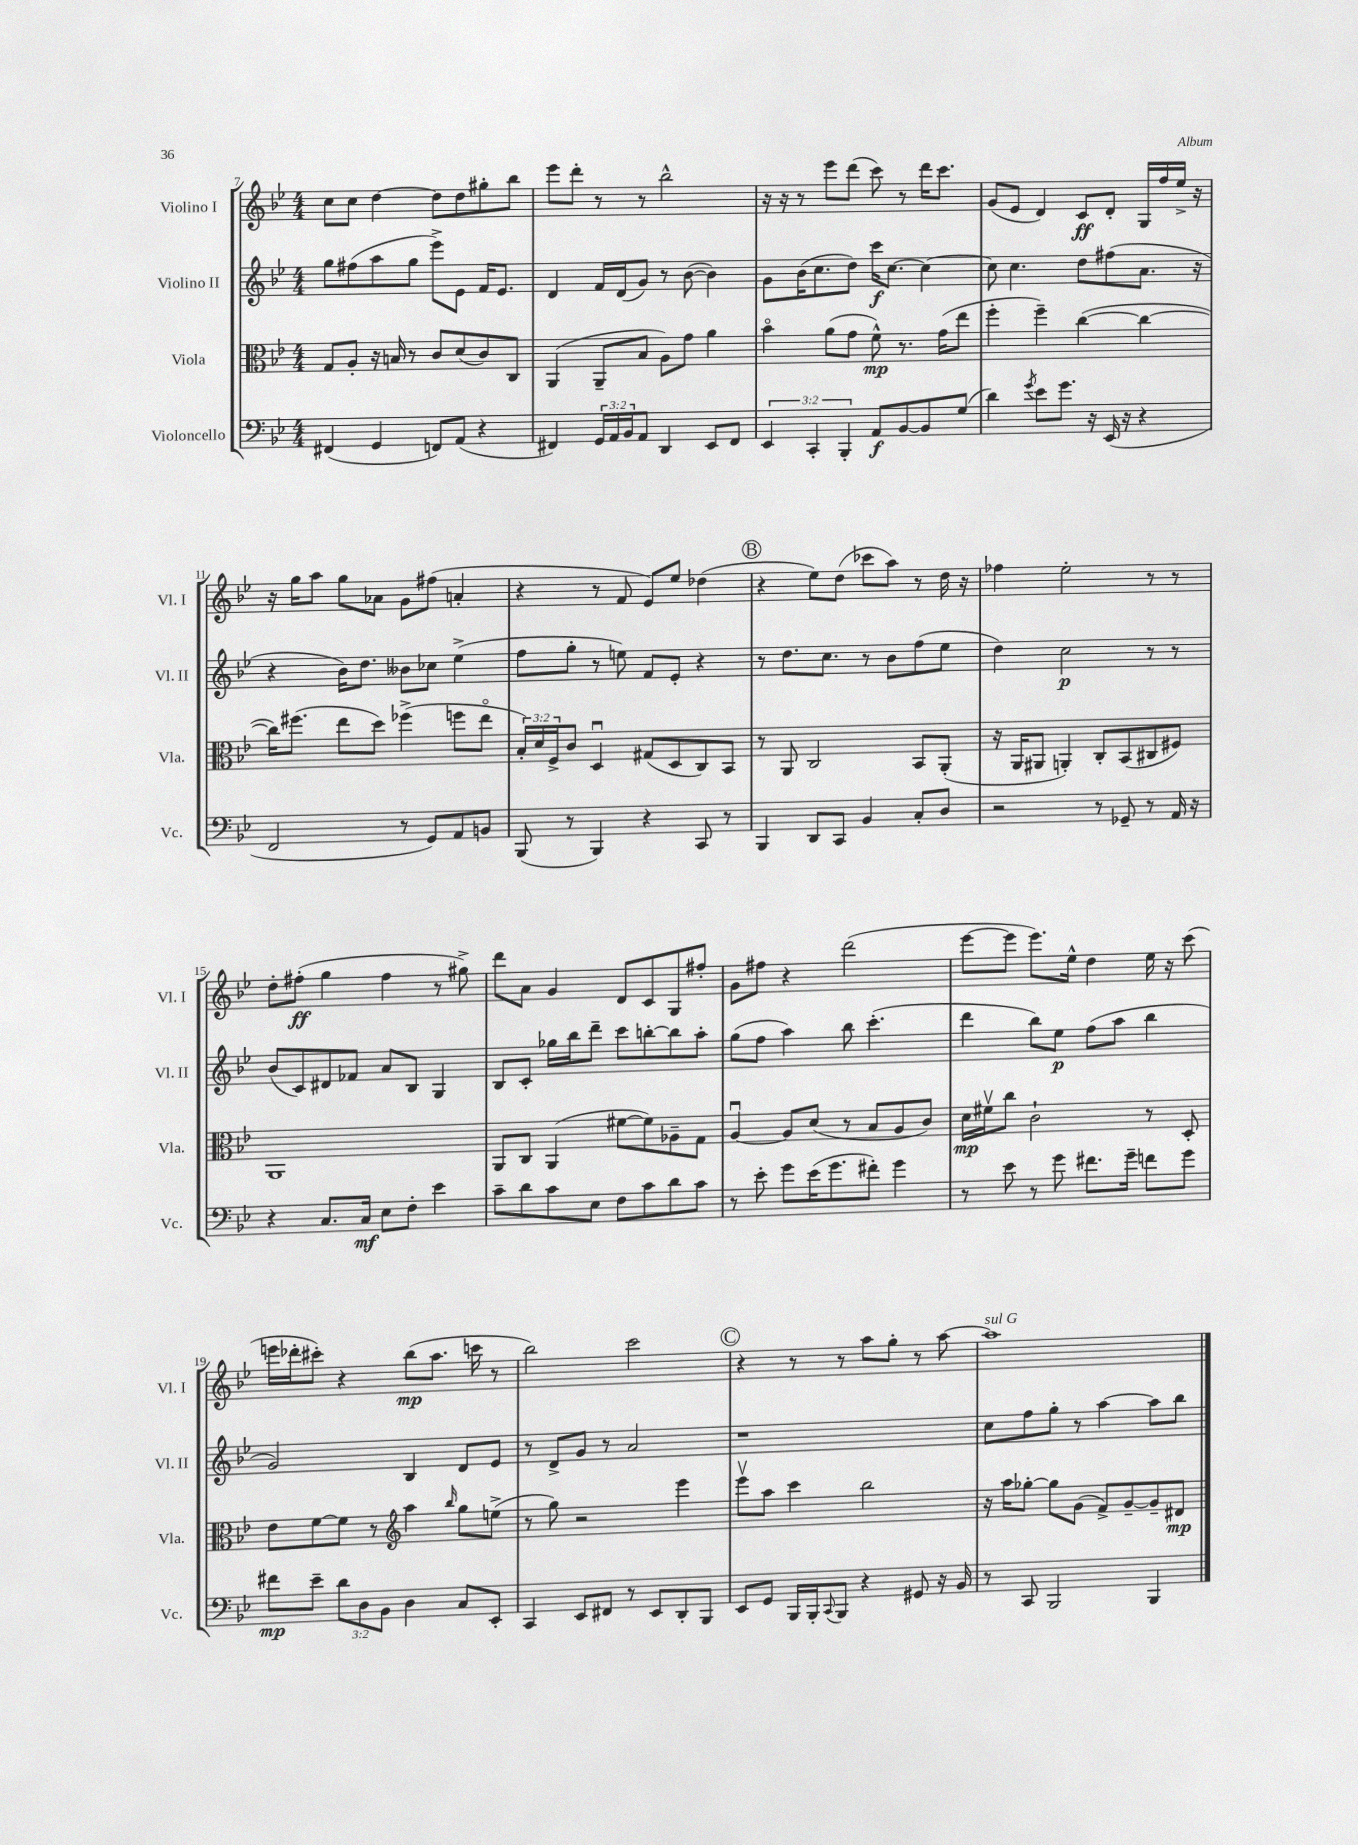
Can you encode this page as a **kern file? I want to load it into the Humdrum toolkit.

**kern	**dynam	**kern	**dynam	**kern	**dynam	**kern	**dynam
*part4	*part4	*part3	*part3	*part2	*part2	*part1	*part1
*staff4	*staff4	*staff3	*staff3	*staff2	*staff2	*staff1	*staff1
*I"Violoncello	*	*I"Viola	*	*I"Violino II	*	*I"Violino I	*
*I'Vc.	*	*I'Vla.	*	*I'Vl. II	*	*I'Vl. I	*
*clefF4	*	*clefC3	*	*clefG2	*	*clefG2	*
*k[b-e-]	*	*k[b-e-]	*	*k[b-e-]	*	*k[b-e-]	*
*M4/4	*	*M4/4	*	*M4/4	*	*M4/4	*
=7	=7	=7	=7	=7	=7	=7	=7
(4FF#X/	.	8G/L	.	8gg\L	.	8cc\L	.
.	.	8A'/J	.	(8ff#X\	.	8cc\J	.
4GG/	.	16r	.	8aa\	.	[4dd\	.
.	.	16Bn/	.	.	.	.	.
.	.	8r	.	8gg\J	.	.	.
8FFn/L)	.	8c/L	.	8eee-^\L)	.	8dd\L]	.
(8AA/J	.	(8d/	.	8e-\J	.	8dd\	.
4r	.	8c/)	.	16f/KL	.	8gg#X'\	.
.	.	.	.	8.e-/J	.	.	.
.	.	8C/J	.	.	.	8bb-\J	.
=8	=8	=8	=8	=8	=8	=8	=8
4FF#X/)	.	(4AA/	.	4d/	.	8eee-\L	.
.	.	.	.	.	.	8ddd'\J	.
24GG/LL	.	8AA~/L	.	16f/LL	.	8r	.
24AA/	.	.	.	.	.	.	.
.	.	.	.	(16d/J	.	.	.
24BB-/J	.	.	.	.	.	.	.
8AA/J	.	8B-/J	.	8g/J)	.	8r	.
4DD/	.	8A\L)	.	8r	.	2bb-^^\	.
.	.	8g\J	.	([8b-\	.	.	.
8EE-/L	.	4a\	.	4b-\])	.	.	.
8FF#/J	.	.	.	.	.	.	.
=9	=9	=9	=9	=9	=9	=9	=9
6EE-/	.	4b-\	.	8g\L	.	16r	.
.	.	.	.	.	.	16r	.
.	.	.	.	(16b-\K	.	8r	.
6CC'/	.	.	.	.	.	.	.
.	.	.	.	8.cc\	.	.	.
.	.	(8a\L	.	.	.	8eee-\L	.
6BBB-'/	.	.	.	.	.	.	.
.	.	8g\J	.	8dd\J)	.	(8ddd\J	.
8AA/L	f	8f^^\)	mp	16ccc\KL	f	8ccc\)	.
.	.	.	.	[8.cc\J	.	.	.
[8BB-/	.	8.r	.	.	.	8r	.
8BB-/]	.	.	.	4cc\_	.	16ddd\KL	.
.	.	(16g\KL	.	.	.	8.ccc\J	.
(8G/J	.	8ee-\J	.	.	.	.	.
=10	=10	=10	=10	=10	=10	=10	=10
4d\)	.	4ff'\	.	8cc\]	.	(8g/L	.
.	.	.	.	4.cc\	.	8e-/J	.
8qg/	.	.	.	.	.	.	.
8e-\L	.	4ff~\)	.	.	.	4d/)	.
8.g\J	.	.	.	.	.	.	.
.	.	([4cc\	.	8dd\L	.	8c/L	ff
16r	.	.	.	.	.	.	.
(16EE-/	.	.	.	(8ff#X\	.	8d'/J	.
16r	.	.	.	.	.	.	.
4r	.	4cc\_	.	8.a\J	.	16G/LL	.
.	.	.	.	.	.	16ff/	.
.	.	.	.	.	.	16ee-^/JJ	.
.	.	.	.	16r	.	16r	.
!!LO:LB:g=z
=11	=11	=11	=11	=11	=11	=11	=11
2FF/	.	16cc\KL])	.	4r	.	16r	.
.	.	(8.ff#X\J	.	.	.	16gg\KL	.
.	.	.	.	.	.	8aa\J	.
.	.	8ee-\L	.	16b-\KL)	.	8gg\L	.
.	.	.	.	8.dd\J	.	.	.
.	.	8dd\J)	.	.	.	8a-X\J	.
8r	.	(4ff-X^\	.	8b--X\L	.	8g\L	.
8GG/L)	.	.	.	8cc-X\J	.	(8ff#X\J	.
8AA/	.	8ffn\L	.	(4ee-^\	.	4an'/	.
8BBn/J	.	8ee-\J	.	.	.	.	.
=12	=12	=12	=12	=12	=12	=12	=12
(8BBB-/	.	24B-'/LL)	.	8ff\L	.	4r	.
.	.	24d/	.	.	.	.	.
.	.	24F^/J	.	.	.	.	.
8r	.	8c/J	.	8gg'\J	.	.	.
4BBB-/)	.	4Du/	.	8r	.	8r	.
.	.	.	.	8een\)	.	8f/	.
4r	.	(8G#X/L	.	8f/L	.	8e-/L)	.
.	.	8D/	.	8e-'/J	.	8ee-/J	.
8CC/	.	8C/)	.	4r	.	(4dd-X\	.
8r	.	8BB-/J	.	.	.	.	.
!!LO:REH:place=s1:t=B
=13	=13	=13	=13	=13	=13	=13	=13
4BBB-/	.	8r	.	8r	.	4r	.
.	.	8AA/	.	8.dd\L	.	.	.
8DD/L	.	2C/	.	.	.	8ee-\L)	.
.	.	.	.	8.cc\J	.	.	.
8CC/J	.	.	.	.	.	(8dd\J	.
4BB-/	.	.	.	8r	.	8ccc-X\L	.
.	.	.	.	8b-\L	.	8aa\J)	.
8C'/L	.	8BB-/L	.	(8ff\	.	8r	.
8D/J	.	(8AA'/J	.	8ee-\J	.	16dd\	.
.	.	.	.	.	.	16r	.
=14	=14	=14	=14	=14	=14	=14	=14
2r	.	16r	.	4dd\)	.	4ff-X\	.
.	.	16AA/KL	.	.	.	.	.
.	.	8AA#X/J	.	.	.	.	.
.	.	4AAn'/)	.	2cc\	p	2ee-'\	.
8r	.	8C'/L	.	.	.	.	.
8GG-X~/	.	(8BB-/	.	.	.	.	.
8r	.	8C#X/	.	8r	.	8r	.
16AA/	.	8F#X/J)	.	8r	.	8r	.
16r	.	.	.	.	.	.	.
!!LO:LB:g=z
=15	=15	=15	=15	=15	=15	=15	=15
4r	.	1AA	.	(8b-/L	.	8dd'\L	.
.	.	.	.	8c/)	.	(8ff#X'\J	ff
8.C/L	.	.	.	8d#X/	.	4gg\	.
.	.	.	.	8f-X/J	.	.	.
16C/Jk	mf	.	.	.	.	.	.
8E-\L	.	.	.	8a/L	.	4ff#\	.
8F'\J	.	.	.	8B-/J	.	.	.
4e-\	.	.	.	4G/	.	8r	.
.	.	.	.	.	.	8gg#X^\)	.
=16	=16	=16	=16	=16	=16	=16	=16
8c~\L	.	8AA/L	.	8B-/L	.	8ddd\L	.
8d\	.	8C/J	.	8c'/J	.	8a\J	.
8c\	.	(4AA/	.	16gg-X\LL	.	4g/	.
.	.	.	.	16bb-\J	.	.	.
8E-\J	.	.	.	8ddd~\J	.	.	.
8F\L	.	[8f#X\L	.	8ccc\L	.	8d/L	.
8c\	.	8f#\])	.	[8bbn'\	.	8c/	.
8d\	.	8A-X~\	.	8bb\]	.	8G/	.
8c\J	.	8G\J	.	8aa'\J	.	8ff#X'/J	.
=17	=17	=17	=17	=17	=17	=17	=17
8r	.	[4Au/	.	(8gg\L	.	8g\L	.
8e-'\	.	.	.	8ff\J	.	8ff#X\J	.
8g\L	.	8A/L]	.	4aa\)	.	4r	.
(16e-\K	.	(8d/J	.	.	.	.	.
8.g\	.	.	.	.	.	.	.
.	.	8r	.	8bb-\	.	(2ddd\	.
8f#X'\J)	.	8B-/L	.	(4.ccc'\	.	.	.
4g\	.	8A/	.	.	.	.	.
.	.	8c/J)	.	.	.	.	.
=18	=18	=18	=18	=18	=18	=18	=18
8r	.	16d\LL	mp	4ddd\	.	[8eee-\L	.
.	.	16f#Xv\J	.	.	.	.	.
8e-\	.	8cc\J	.	.	.	8eee-\J]	.
8r	.	2c`\	.	8bb-\L)	.	8.eee-\L)	.
8g\	.	.	.	8ee-\J	p	.	.
.	.	.	.	.	.	16ee-^^\Jk	.
8.f#X\L	.	.	.	(8ff\L	.	4dd\	.
.	.	.	.	8aa\J	.	.	.
16g~\Jk	.	.	.	.	.	.	.
8fn\L	.	8r	.	4bb-\	.	16ee-\	.
.	.	.	.	.	.	16r	.
8g\J	.	8D'/	.	.	.	(8ccc\	.
!!LO:LB:g=z
=19	=19	=19	=19	=19	=19	=19	=19
8f#X\L	mp	8e-\L	.	2g/)	.	16eeen\LL	.
.	.	.	.	.	.	16ddd-X'\J	.
8e-~\J	.	[8f\	.	.	.	8ccc#X'\J)	.
12d\L	.	8f\J]	.	.	.	4r	.
12D\	.	.	.	.	.	.	.
.	.	8r	.	.	.	.	.
12BB-\J	.	.	.	.	.	.	.
*	*	*clefG2	*	*	*	*	*
4D\	.	4aa\	.	4B-/	.	(8bb-\L	mp
.	.	.	.	.	.	8.aa\J	.
.	.	16qqbb-/	.	.	.	.	.
8C/L	.	8gg\L	.	8d/L	.	.	.
.	.	.	.	.	.	16cccn\	.
8EE-'/J	.	(8een^\J	.	8e-/J	.	8r	.
=20	=20	=20	=20	=20	=20	=20	=20
4CC/	.	8r	.	8r	.	2bb-\)	.
.	.	8gg\)	.	8d^/L	.	.	.
8EE-/L	.	2r	.	8g/J	.	.	.
8FF#X/J	.	.	.	8r	.	.	.
8r	.	.	.	2a/	.	2ccc\	.
8EE-/L	.	.	.	.	.	.	.
8DD'/	.	4eee-\	.	.	.	.	.
8BBB-/J	.	.	.	.	.	.	.
!!LO:REH:place=s1:t=C
=21	=21	=21	=21	=21	=21	=21	=21
8EE-/L	.	8eee-v\L	.	1r	.	4r	.
8GG/J	.	8aa\J	.	.	.	.	.
16BBB-/LL	.	4ccc\	.	.	.	8r	.
16BBB-'/J	.	.	.	.	.	.	.
8qqCC/	.	.	.	.	.	.	.
8BBB-/J	.	.	.	.	.	8r	.
4r	.	2bb-\	.	.	.	8aa\L	.
.	.	.	.	.	.	8gg'\J	.
8GG#X/	.	.	.	.	.	8r	.
16r	.	.	.	.	.	[8aa\	.
16BB-/	.	.	.	.	.	.	.
=22	=22	=22	=22	=22	=22	=22	=22
!	!	!	!	!	!	!LO:TX:a:i:t=sul G	!
8r	.	16r	.	8cc\L	.	1aa]	.
.	.	16aa\KL	.	.	.	.	.
8CC/	.	[8gg-X'\J	.	8ff\	.	.	.
2BBB-/	.	8gg-\L]	.	8gg'\J	.	.	.
.	.	(8g\J	.	8r	.	.	.
.	.	8f^/L)	.	[4aa\	.	.	.
.	.	[8g~/	.	.	.	.	.
4BBB-/	.	8g~/]	.	8aa\L]	.	.	.
.	.	8d#X/J	mp	8bb-\J	.	.	.
==	==	==	==	==	==	==	==
*-	*-	*-	*-	*-	*-	*-	*-
